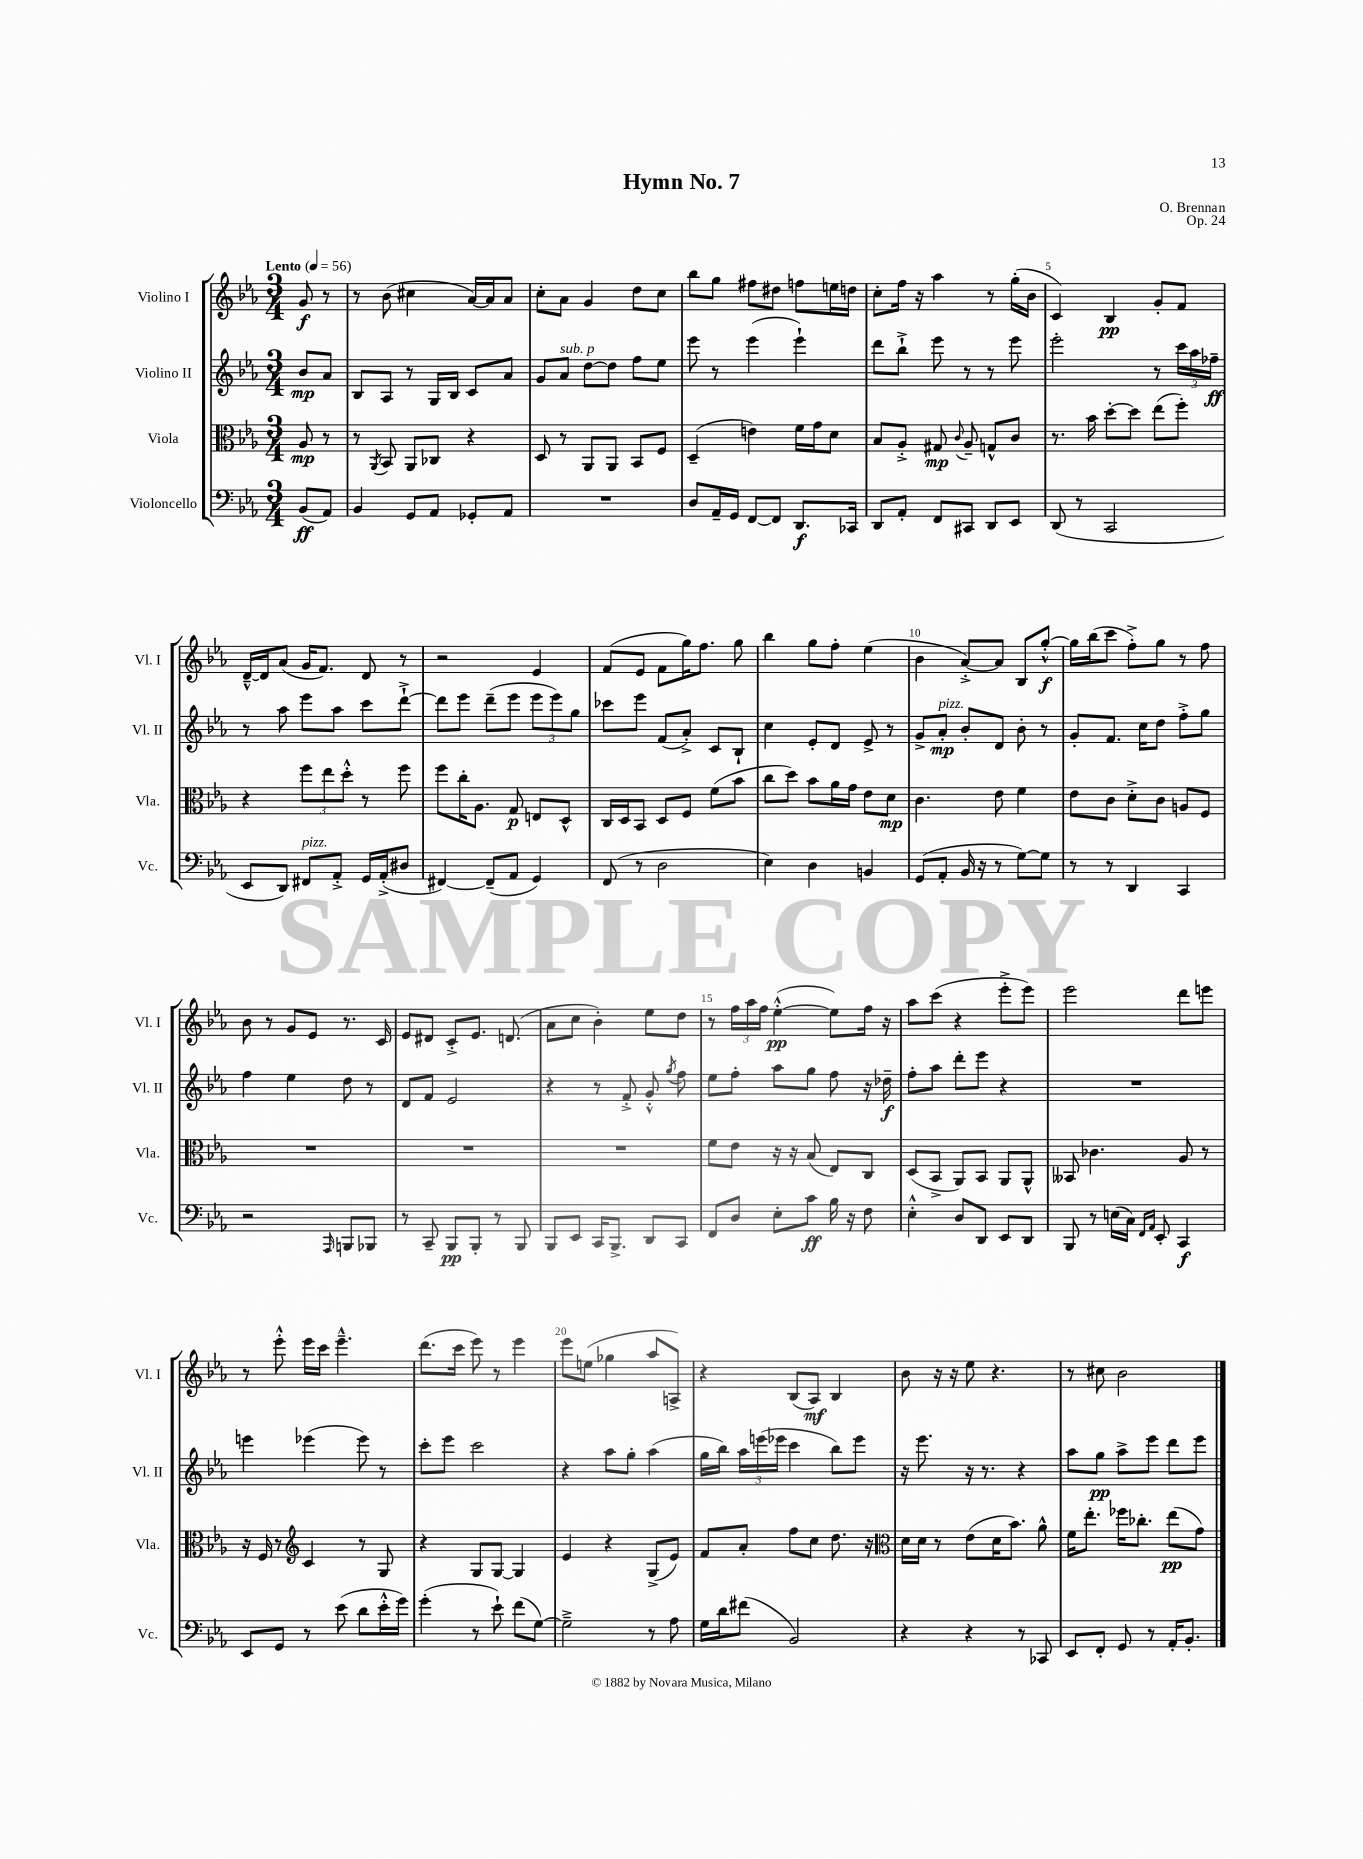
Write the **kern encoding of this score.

**kern	**kern	**kern	**kern
*staff4	*staff3	*staff2	*staff1
*clefF4	*clefC3	*clefG2	*clefG2
*k[b-e-a-]	*k[b-e-a-]	*k[b-e-a-]	*k[b-e-a-]
*M3/4	*M3/4	*M3/4	*M3/4
*MM56	*MM56	*MM56	*MM56
(8BB-	8A-	8b-	8g
8AA-)	8r	8a-	8r
=	=	=	=
4BB-	8r	8B-	8r
.	8qAA-	.	.
.	8BB-	8A-	(8b-
8GG	8AA-	8r	4cc#
8AA-	8C-	16G	.
.	.	16B-	.
8GG-'	4r	8c	[16a-)
.	.	.	16a-]
8AA-	.	8a-	8a-
=	=	=	=
2.r	8D	8g	8cc'
.	8r	8a-	8a-
.	8AA-	[8dd	4g
.	8AA-	8dd]	.
.	8BB-	8ff	8dd
.	8F	8ee-	8cc
=	=	=	=
8D	(4D~	8eee-	8bb-
16AA-~	.	8r	8gg
16GG	.	.	.
[8FF	4e)	(4eee-	8ff#
8FF]	.	.	8dd#
8.DD	16f	4eee-`)	8ff
.	16g	.	.
.	8d	.	16ee
16CC-	.	.	16dd
=	=	=	=
8DD	8B-	8ddd	8cc'
8AA-'	8A-'^	8bb-`^	16ff
.	.	.	16r
8FF	8G#	8eee-	4aa-
.	8qqc	.	.
8CC#	8A-~	8r	.
8DD	8G^^	8r	8r
8EE-	8c	8eee-	(16gg'
.	.	.	16b-
=	=	=	=
(8DD	8.r	2eee-'	4c)
8r	.	.	.
.	16b-	.	.
2CC	[8dd'	.	4B-
.	8dd]	.	.
.	(8ee-	8r	8g'
.	8ff')	24ccc	8f
.	.	24aa-	.
.	.	24ff-~	.
=	=	=	=
8EE-	4r	8r	[16d~^^
.	.	.	16d]
8DD)	.	8aa-	(8a-
8FF#	12ff	8eee-	16g
.	.	.	8.f)
.	12ee-	.	.
8AA-'^	.	8aa-	.
.	12dd'^^	.	.
16GG	8r	8ccc	8d
(16AA-'^	.	.	.
8D#	8ff	[8ddd`^	8r
=	=	=	=
[4FF#)	8ff	8ddd]	2r
.	16cc'	8eee-	.
.	8.A-	.	.
(8FF#~]	.	(8ddd~	.
8AA-	8G	8eee-	.
4GG)	8E	12eee-	4e-
.	.	12eee-)	.
.	8D^^	.	.
.	.	12gg	.
=	=	=	=
(8FF	16C	8ccc-	(8f
.	16D	.	.
8r	8BB-	8eee-	8e-
2D	8D	(8f	8f
.	8F	8a-'^)	16gg)
.	.	.	8.ff
.	(8f	8c	.
.	8b-	8B-`	8gg
=	=	=	=
4E-)	8cc	4cc	4bb-
.	8dd)	.	.
4D	8b-	8e-'	8gg
.	16a-	8d	8ff'
.	16g	.	.
4BB	8e-	8e-^	(4ee-
.	8d	8r	.
=	=	=	=
(8GG	4.c	8g^	4b-
8AA-'	.	8a-'	.
16BB-	.	8b-'	[8a-'^)
16r	.	.	.
8r	8e-	8d	8a-]
[8G)	4f	8b-'	8B-
8G]	.	8r	[8gg'^^
=	=	=	=
8r	8e-	8g'	16gg]
.	.	.	(16bb-
8r	8c	8.f	8ccc
4DD	8d'^	.	8ff'^)
.	.	16cc	.
.	8c	8dd	8gg
4CC	8A	8ff'^	8r
.	8F	8gg	8ff
=	=	=	=
2r	2.r	4ff	8b-
.	.	.	8r
.	.	4ee-	8g
.	.	.	8e-
16qqAAA-	.	.	.
8BBB	.	8dd	8.r
8BBB-	.	8r	.
.	.	.	16c
=	=	=	=
8r	2.r	8d	8e-
8CC~	.	8f	8d#
8BBB-	.	2e-	8c'^
8BBB-'	.	.	8.e-
8r	.	.	.
.	.	.	(8.d
8BBB-	.	.	.
=	=	=	=
8BBB-	2.r	4r	8a-
8EE-	.	.	8cc
16CC	.	8r	4b-')
8.BBB-^	.	.	.
.	.	8f'^	.
8DD	.	8g'^^	8ee-
.	.	8qgg	.
8CC	.	8ff	8dd
=	=	=	=
8FF	8f	8ee-	8r
8D	8e-	8ff'	24ff
.	.	.	24aa-
.	.	.	24ff
8E-'	16r	8aa-	([4ee-'^^
.	16r	.	.
8c	(8B-	8gg	.
16B-	8E-)	8ff	8ee-])
16r	.	.	.
8F	8C	16r	16ff
.	.	16dd-~	16r
=	=	=	=
4E-'^^	(8D	8ff'	8aa-
.	8BB-^	8aa-	(8ccc
8D	8AA-)	8ddd'	4r
8DD	8BB-	8eee-	.
8EE-	8AA-	4r	8eee-'^
8DD	8AA-^^	.	8eee-)
=	=	=	=
8BBB-	8BB--	2.r	2eee-
8r	4.c-	.	.
(16E	.	.	.
16C)	.	.	.
16qqFF	.	.	.
16qqAA-	.	.	.
8EE-'	.	.	.
4CC	8A-	.	8ddd
.	8r	.	8eee
=	=	=	=
8EE-	16r	4eee	8r
.	16F	.	.
8GG	8r	.	8eee-'^^
*	*clefG2	*	*
8r	4c	(4eee-	16eee-
.	.	.	16ccc
(8e-	.	.	4.eee-~^^
8d	8r	8eee-)	.
16e-'^^	8G	8r	.
16g)	.	.	.
=	=	=	=
(4g'	4r	8ccc'	(8.ddd
.	.	8eee-	.
.	.	.	16ccc
8r	8G	2ccc	8eee-)
8e-`)	[8G	.	8r
(8f	4G]	.	4eee-
[8G)	.	.	.
=	=	=	=
2G~^]	4e-	4r	8eee-
.	.	.	(8ee
.	4r	8aa-	4gg-
.	.	8gg'	.
8r	(8G^	(4aa-	8aa-
8A-	8e-)	.	8A^)
=	=	=	=
16G	8f	16gg	4r
16d	.	16bb-)	.
(8f#	8a-'	24aa-	.
.	.	(24eee	.
.	.	24eee-	.
2BB-)	8ff	4ccc	(8B-
.	8cc	.	8A-)
.	8.dd	8bb-)	4B-
.	.	8eee-	.
.	16r	.	.
=	=	=	=
*	*clefC3	*	*
4r	16d	16r	8b-
.	16d	8.eee-	.
.	8r	.	16r
.	.	.	16r
4r	(8e-	16r	8ee-
.	.	8.r	.
.	16d	.	4.r
.	8.b-)	.	.
8r	.	4r	.
8CC-	8a-^^	.	.
=	=	=	=
8EE-	16f	8aa-	8r
.	8.ee-'	.	.
8FF'	.	8gg	8cc#
8GG	16ff-	8aa-^	2b-
.	8.cc-'	.	.
8r	.	8eee-	.
16AA-'	(8ee-	8ddd	.
8.BB-'	.	.	.
.	8g)	8eee-	.
==	==	==	==
*-	*-	*-	*-
